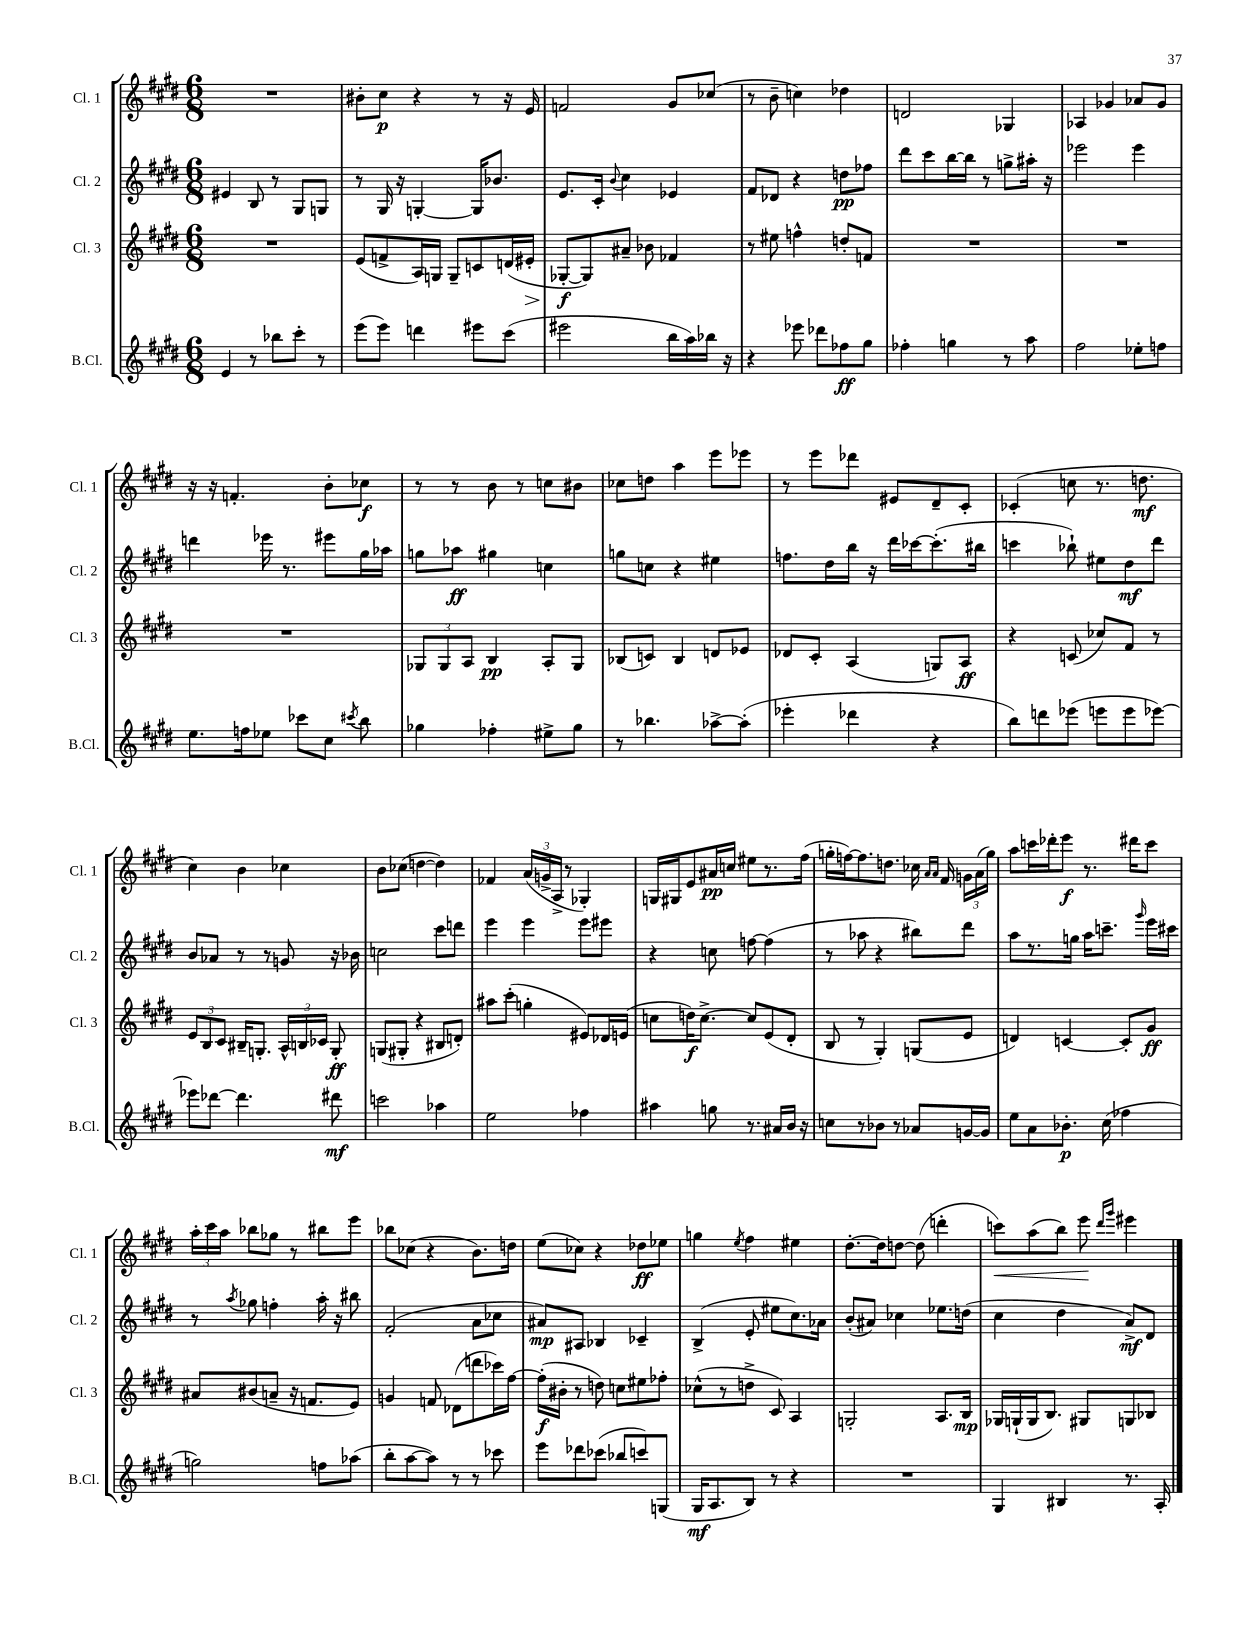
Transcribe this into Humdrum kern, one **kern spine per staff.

**kern	**kern	**kern	**kern
*staff4	*staff3	*staff2	*staff1
*clefG2	*clefG2	*clefG2	*clefG2
*k[f#c#g#d#]	*k[f#c#g#d#]	*k[f#c#g#d#]	*k[f#c#g#d#]
*M6/8	*M6/8	*M6/8	*M6/8
4e	2.r	4e#	2.r
8r	.	8B	.
8bb-	.	8r	.
8ccc#'	.	8G#	.
8r	.	8G	.
=	=	=	=
(8eee	(8e	8r	8b#'
8eee)	8f^	16G#	8cc#
.	.	16r	.
4ddd	16A)	[4G'	4r
.	16G	.	.
.	8G~	.	.
8eee#	8c	16G]	8r
.	.	8.b-	.
(8ccc#	(16d	.	16r
.	16e#'	.	16e
=	=	=	=
2eee#	[8G-'	8.e	2f
.	8G-])	.	.
.	.	16c#'	.
.	.	8qqb	.
.	8a#~	4cc#	.
.	8b-	.	.
16bb	4f-	4e-	8g#
16aa)	.	.	.
16bb-	.	.	(8cc-
16r	.	.	.
=	=	=	=
4r	8r	8f#	8r
.	8ee#	8d-	8b~
8eee-	4ff^^	4r	4cc)
8ddd-	.	.	.
8ff-	8dd'	8dd	4dd-
8gg#	8f	8ff-	.
=	=	=	=
4ff-'	2.r	8ddd#	2d
.	.	8ccc#	.
4gg	.	[16bb	.
.	.	16bb]	.
.	.	8r	.
8r	.	8gg^	4G-
8aa	.	16aa#'	.
.	.	16r	.
=	=	=	=
2ff#	2.r	2eee-	4A-
.	.	.	4g-
8ee-'	.	4eee-	8a-
8ff	.	.	8g-
=	=	=	=
8.ee	2.r	4ddd	16r
.	.	.	16r
.	.	.	4.f'
16ff	.	.	.
8ee-	.	16eee-	.
.	.	8.r	.
8ccc-	.	.	.
8cc#	.	8eee#	8b'
8qccc#	.	.	.
8bb	.	16gg#	8cc-
.	.	16aa-	.
=	=	=	=
4gg-	12G-	8gg	8r
.	12G-	.	.
.	.	8aa-	8r
.	12A	.	.
4ff-'	4B	4gg#	8b
.	.	.	8r
8ee#^	8A'	4cc	8cc
8gg-	8G-	.	8b#
=	=	=	=
8r	(8B-	8gg	8cc-
4.bb-	8c)	8cc	8dd
.	4B-	4r	4aa
[8aa-^	8d	4ee#	8eee
(8aa-']	8e-	.	8eee-
=	=	=	=
4eee-'	8d-	8.ff	8r
.	8c#'	.	8eee
.	.	16dd#	.
4ddd-	(4A	16bb	8ddd-
.	.	16r	.
.	.	16ddd#	8e#
.	.	[16ccc-	.
4r	8G)	(8.ccc-']	8d#~
.	8A	.	8c#'
.	.	16bb#	.
=	=	=	=
8bb)	4r	4ccc	(4c-'
8ddd	.	.	.
(8eee-	(8c	8bb-`)	8cc
8eee	8cc-)	8ee#	8.r
8eee	8f#	8dd#	.
.	.	.	8.dd
[8eee-)	8r	8ddd#	.
=	=	=	=
8eee-]	12e	8b	4cc#)
.	12B	.	.
[8ddd-	.	8a-	.
.	12c#	.	.
4.ddd-]	16B#~	8r	4b
.	8.G'	.	.
.	.	8r	.
.	24A^^	8g	4cc-
.	24B	.	.
.	24c-	.	.
8ddd#	8G'	16r	.
.	.	16b-	.
=	=	=	=
2ccc	(8G	2cc	8b
.	8G#'	.	(8cc-
.	4r	.	[4dd
4aa-	8B#	8ccc#	4dd])
.	8d')	8ddd	.
=	=	=	=
2ee	8aa#	4eee	4f-
.	(8ccc#'	.	.
.	4gg'	4eee	(24a
.	.	.	24g^
.	.	.	24A^
.	.	.	8r
4ff-	8e#)	8eee	4G-')
.	16d-	8eee#	.
.	(16e	.	.
=	=	=	=
4aa#	8cc	4r	16G
.	.	.	16G#
.	16dd)	.	8e
.	[8.cc^	.	.
8gg	.	8cc	16a#
.	.	.	16cc
8.r	8cc]	[8ff	8ee#
.	(8e	(4ff]	8.r
16a#	.	.	.
16b	8d#'	.	.
16r	.	.	(16ff#
=	=	=	=
8cc	8B	8r	16gg'
.	.	.	[16ff)
8r	8r	8aa-	8.ff]
8b-	4G#')	4r	.
.	.	.	8.dd
8r	.	.	.
8a-	(8G	8bb#)	16cc-
.	.	.	16qqa
.	.	.	16qqa
.	.	.	16f#
[16g	8e	8ddd#	24g
.	.	.	(24a
16g]	.	.	.
.	.	.	24gg)
=	=	=	=
8ee	4d)	8aa	8aa
8a	.	8.r	16ccc
.	.	.	16ddd-'
8.b-'	[4c	.	8eee
.	.	16gg	.
.	.	16aa	8.r
(16cc#	.	8.ccc~	.
4ff-	8c']	.	.
.	.	.	16ddd#
.	.	16qqggg#	.
.	8g#	16eee	8ccc
.	.	16ccc#	.
=	=	=	=
2gg)	8a#	8r	24aa'
.	.	.	24ccc#
.	.	.	24aa
.	.	8qaa	.
.	(8b#	8gg-	8bb-
.	8a~	4ff'	8gg-
.	16r	.	8r
.	8.f	.	.
8ff	.	16aa'	8bb#
.	.	16r	.
(8aa-	8e)	8bb#	8eee
=	=	=	=
8bb'	4g	(2f#'	8bb-
[8aa	.	.	(8cc-
8aa])	8f	.	4r
8r	(8d-	.	.
8r	8ddd	8a	8.b)
8ccc-	16ccc-)	8cc-	.
.	[16ff#	.	16dd
=	=	=	=
8eee	(16ff#']	8a#)	(8ee
.	16b#'	.	.
8ddd-	8r	8A#	8cc-)
(8ccc-	8dd)	4B-	4r
8bb-	8cc	.	.
8ccc)	8ee#	4c-~	8dd-
(8G	8ff-'	.	8ee-
=	=	=	=
16G#	(8cc-^^	(4B^	4gg
8.A	.	.	.
.	8r	.	.
.	.	.	8qee
8B)	8dd^	8e'	4ff#
8r	8c#)	8ee#	.
4r	4A	8.cc#)	4ee#
.	.	16a-	.
=	=	=	=
2.r	2G'	(8b'	[8.dd#'
.	.	8a#)	.
.	.	.	16dd#]
.	.	4cc-	[8dd
.	.	.	(8dd]
.	8.A	8.ee-	4ddd'
.	16B	(16dd	.
=	=	=	=
4G#	16G-	4cc#	8ccc)
.	(16G`	.	.
.	16G	.	(8aa
.	8.B)	.	.
4B#	.	4dd#	8bb)
.	8G#	.	8eee
.	.	.	16qqddd#
.	.	.	16qqggg#
8.r	8G	8a^)	4eee#
.	8B-	8d#	.
16A'	.	.	.
==	==	==	==
*-	*-	*-	*-
